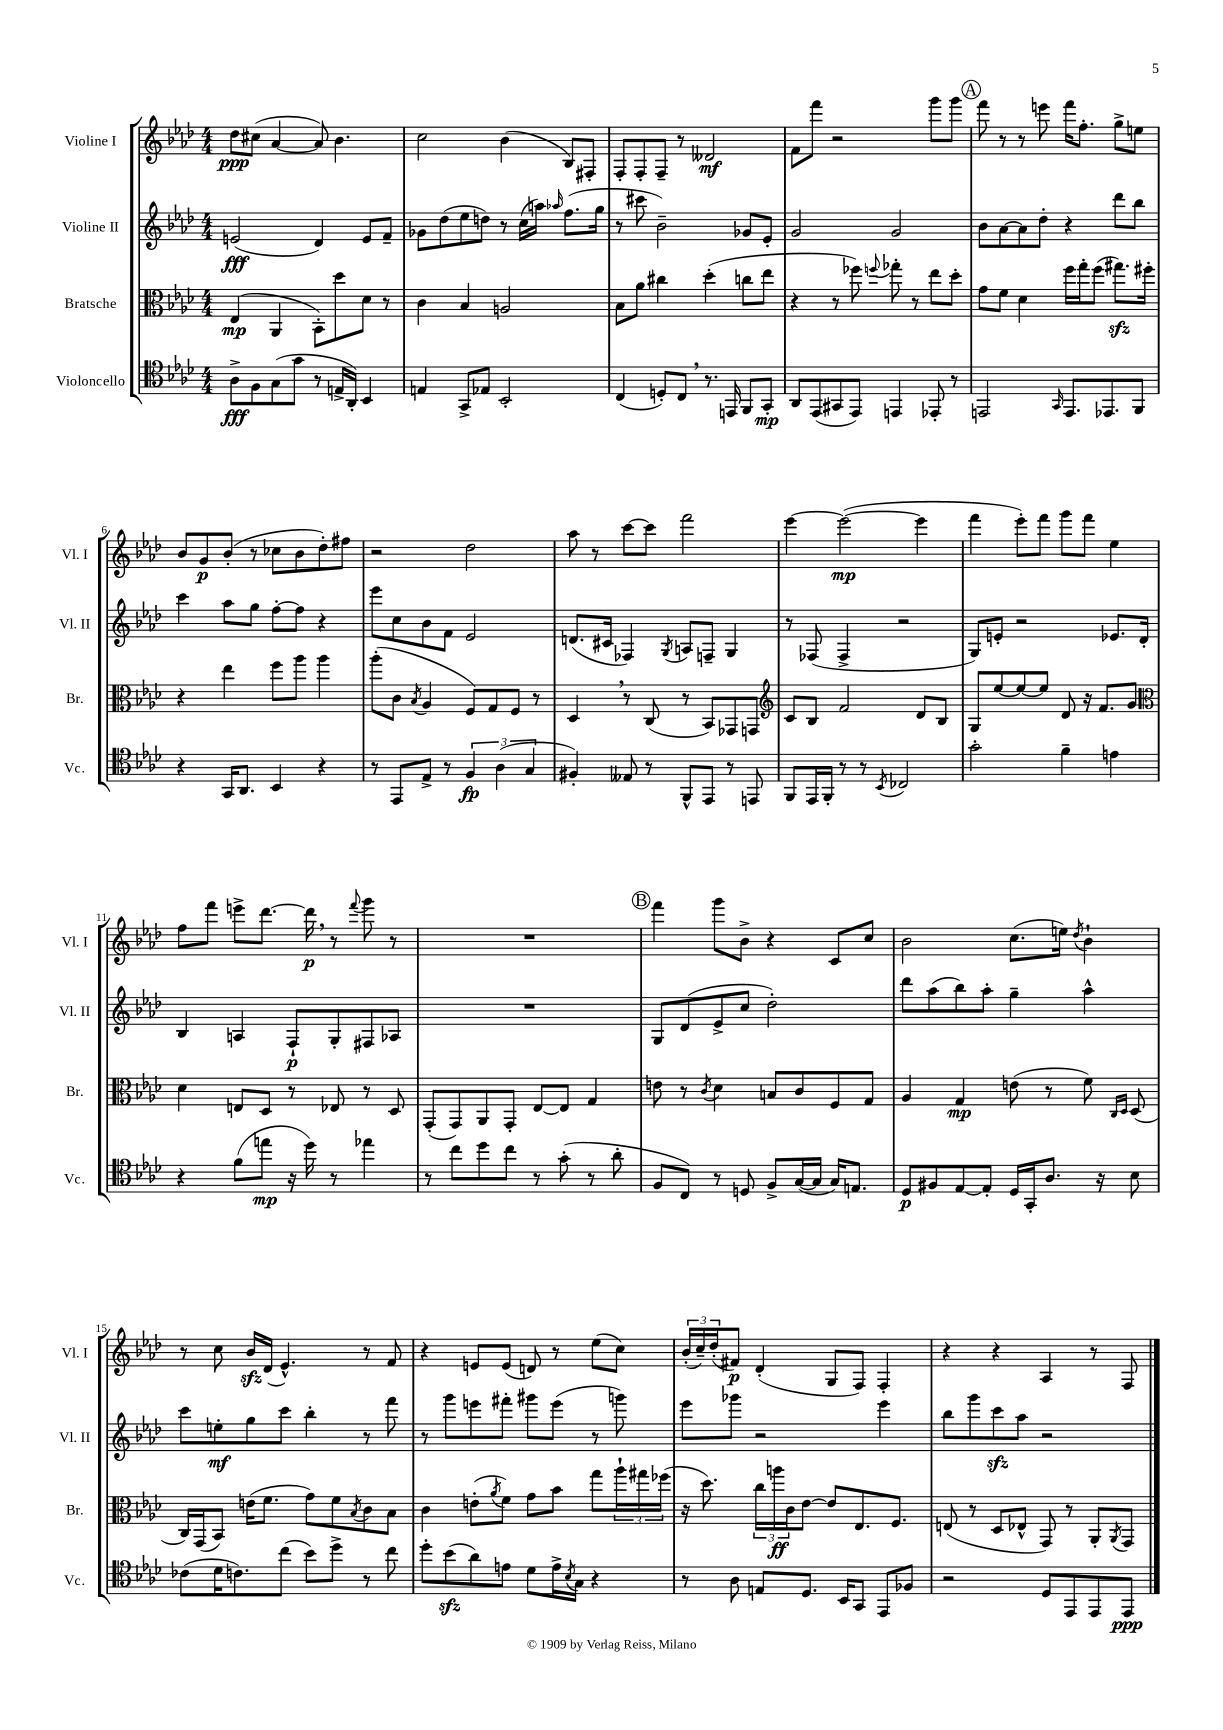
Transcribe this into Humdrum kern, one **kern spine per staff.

**kern	**kern	**kern	**kern
*staff4	*staff3	*staff2	*staff1
*clefC4	*clefC3	*clefG2	*clefG2
*k[b-e-a-d-]	*k[b-e-a-d-]	*k[b-e-a-d-]	*k[b-e-a-d-]
*M4/4	*M4/4	*M4/4	*M4/4
8A-^	(4E-	(2e	8dd-
8F	.	.	(8cc#
(8G	4AA-	.	[4a-
8g	.	.	.
8r	8BB-')	4d-)	8a-])
16E^	8dd-	.	4.b-
16AA-')	.	.	.
4BB-	8d-	8e	.
.	8r	8f~	.
=	=	=	=
4E	4c	8g-	2cc
.	.	(8dd-	.
8GG^	4B-	8ee-	.
8E-	.	8dd)	.
2BB-'	2A	8r	(4b-
.	.	(16cc	.
.	.	16aa)	.
.	.	16qqaa-	.
.	.	(8.ff	8B-)
.	.	.	8F#'
.	.	16gg	.
=	=	=	=
(4C	8B-	8r	8F'
.	8a-	8ccc#	8F'
8D')	4cc#	2b-~)	8F~
8C	.	.	8r
8.r	(4dd-'	.	2d--
16EE	.	.	.
8FF	8cc	8g-	.
8GG'	8ee-	8e-'	.
=	=	=	=
8AA-	4r	2g	8f
(8EE-	.	.	8fff
8GG#	8r	.	2r
8EE-)	8ff-)	.	.
.	8qqff	.	.
4EE	8gg-'	2g	.
.	8r	.	.
8EE-'	8ee-	.	8ggg
8r	8dd-'	.	8ggg
=	=	=	=
2EE	8g	8b-	8fff
.	8f	[8a-	8r
.	4d-	8a-]	8r
.	.	8dd-'	8eee
16qqGG	.	.	.
8.EE	16ff	4r	16fff
.	16gg'	.	8.ff'
.	(8ff	.	.
8.EE-	.	.	.
.	8.gg#)	8ddd-	8gg^
8FF	.	8bb-	8ee
.	16ff#'	.	.
=	=	=	=
4r	4r	4ccc	8b-
.	.	.	8g
16GG	4ee-	8aa-	(8b-'
8.AA-	.	.	.
.	.	8gg	8r
4BB-	8ff	[8ff'	8cc-
.	8aa-	8ff]	8b-
4r	4aa-	4r	8dd-')
.	.	.	8ff#
=	=	=	=
8r	(8aa-'	8eee-	2r
8EE-	8c	8cc	.
.	8qB-	.	.
8E-^	4A-	8b-	.
8r	.	8f	.
6F	8F)	2e-	2dd-
.	8G	.	.
(6A-	.	.	.
.	8F	.	.
6G	.	.	.
.	8r	.	.
=	=	=	=
4F#')	4D-	(8.d	8aa-
.	.	.	8r
.	.	16c#	.
8E--	8r	4F-)	[8ccc
8r	(8C	.	8ccc]
.	.	8qG	.
8FF^^	8r	8A	2fff
8EE-	8BB-)	8F~	.
8r	8GG-	4G	.
8EE	8GG	.	.
=	=	=	=
*	*clefG2	*	*
8FF	8c	8r	[4eee-
16EE-	8B-	(8F-	.
16FF'	.	.	.
8r	2f	4F-^	(2eee-_
8r	.	.	.
8qBB-	.	.	.
2C-	.	2r	.
.	8d-	.	4eee-]
.	8B-	.	.
=	=	=	=
2g'	8G	8G)	4fff
.	[8ee-	8e'	.
.	8ee-_	2r	8eee-')
.	8ee-]	.	8fff
4f~	8d-	.	8ggg
.	16r	.	8fff
.	8.f	.	.
4e	.	8.e-	4ee-
.	8g	.	.
.	.	16d-'	.
=	=	=	=
*	*clefC3	*	*
4r	4d-	4B-	8ff
.	.	.	8fff
(8f	8E	4A	8eee^
8ee	8D-	.	[8.ddd-
16r	8r	8F`	.
16dd-)	.	.	16ddd-]
8r	8E-	8G'	8r
.	.	.	8qqfff
4ee-	8r	8F#	8ggg
.	8D-	8A-	8r
=	=	=	=
8r	(8GG'	1r	1r
8cc	8GG)	.	.
8dd-	8AA-	.	.
8cc	8GG'	.	.
8r	[8E-	.	.
(8g'	8E-]	.	.
8r	4G	.	.
8a-'	.	.	.
=	=	=	=
8F	8e	8G	4fff
8C)	8r	(8d-	.
.	8qc	.	.
8r	4d-	8e-^	8ggg
8D	.	8cc	8b-^
8F^	8B	2dd-')	4r
([16G	8c	.	.
16G]	.	.	.
16G)	8F	.	8c
8.E	.	.	.
.	8G	.	8cc
=	=	=	=
8D-	4A-	8ddd-	2b-
8F#	.	(8aa-	.
[8E-	4G	8bb-)	.
8E-']	.	8aa-'	.
16D-	(8e	4gg~	(8.cc
16GG'	.	.	.
8.A-	8r	.	.
.	.	.	16ee)
.	.	.	8qdd-
.	8f)	4aa-^^	4b-`
16r	.	.	.
.	16qqC	.	.
.	16qqD-	.	.
8B-	(8D-	.	.
=	=	=	=
(8c-	16C)	8ccc	8r
.	(16GG	.	.
16d-	8BB-)	8ee'	8cc
8.c)	.	.	.
.	(16e	8gg	16b-
.	8.f	.	(16d-
(8cc	.	8ccc	4.e-^^)
8b-)	8g)	4bb-'	.
8dd-^	8f	.	.
.	8qB-	.	.
8r	8c	8r	8r
8cc	8B-	8fff	8f
=	=	=	=
8dd-'	4c	8r	4r
(8b-	.	8ggg	.
8a-)	(8e'	8eee	8e
.	8qa-	.	.
8e	8f)	8fff#'	(8e
8d-	8g	8ggg#	8d)
16e^	8b-	(8eee	8r
8qB-	.	.	.
16G	.	.	.
4r	8gg	8r	(8ee-
.	24aa-`	8ggg)	8cc)
.	24gg#	.	.
.	(24ff-	.	.
=	=	=	=
8r	16r	8eee-	(24b-'
.	.	.	24cc~)
.	8.dd-)	.	.
.	.	.	(24dd-'
8A-	.	8ggg-	8f#)
8E	24cc	2r	(4d-'
.	24aa	.	.
.	24c	.	.
8.D-	[8e-	.	.
.	8e-]	.	8G
16BB-	.	.	.
8GG	8.E-	.	8F)
8EE-	.	4eee-	4F'
.	8.F	.	.
8F-	.	.	.
=	=	=	=
2r	(8E	8bb-	4r
.	8r	8ggg	.
.	8D-	8ccc	4r
.	8E-^^	8aa-	.
8D-	8GG)	2r	4A-
8EE-	8r	.	.
8EE-	8AA-'	.	8r
.	8qAA-	.	.
8EE-	8GG	.	8F
==	==	==	==
*-	*-	*-	*-
